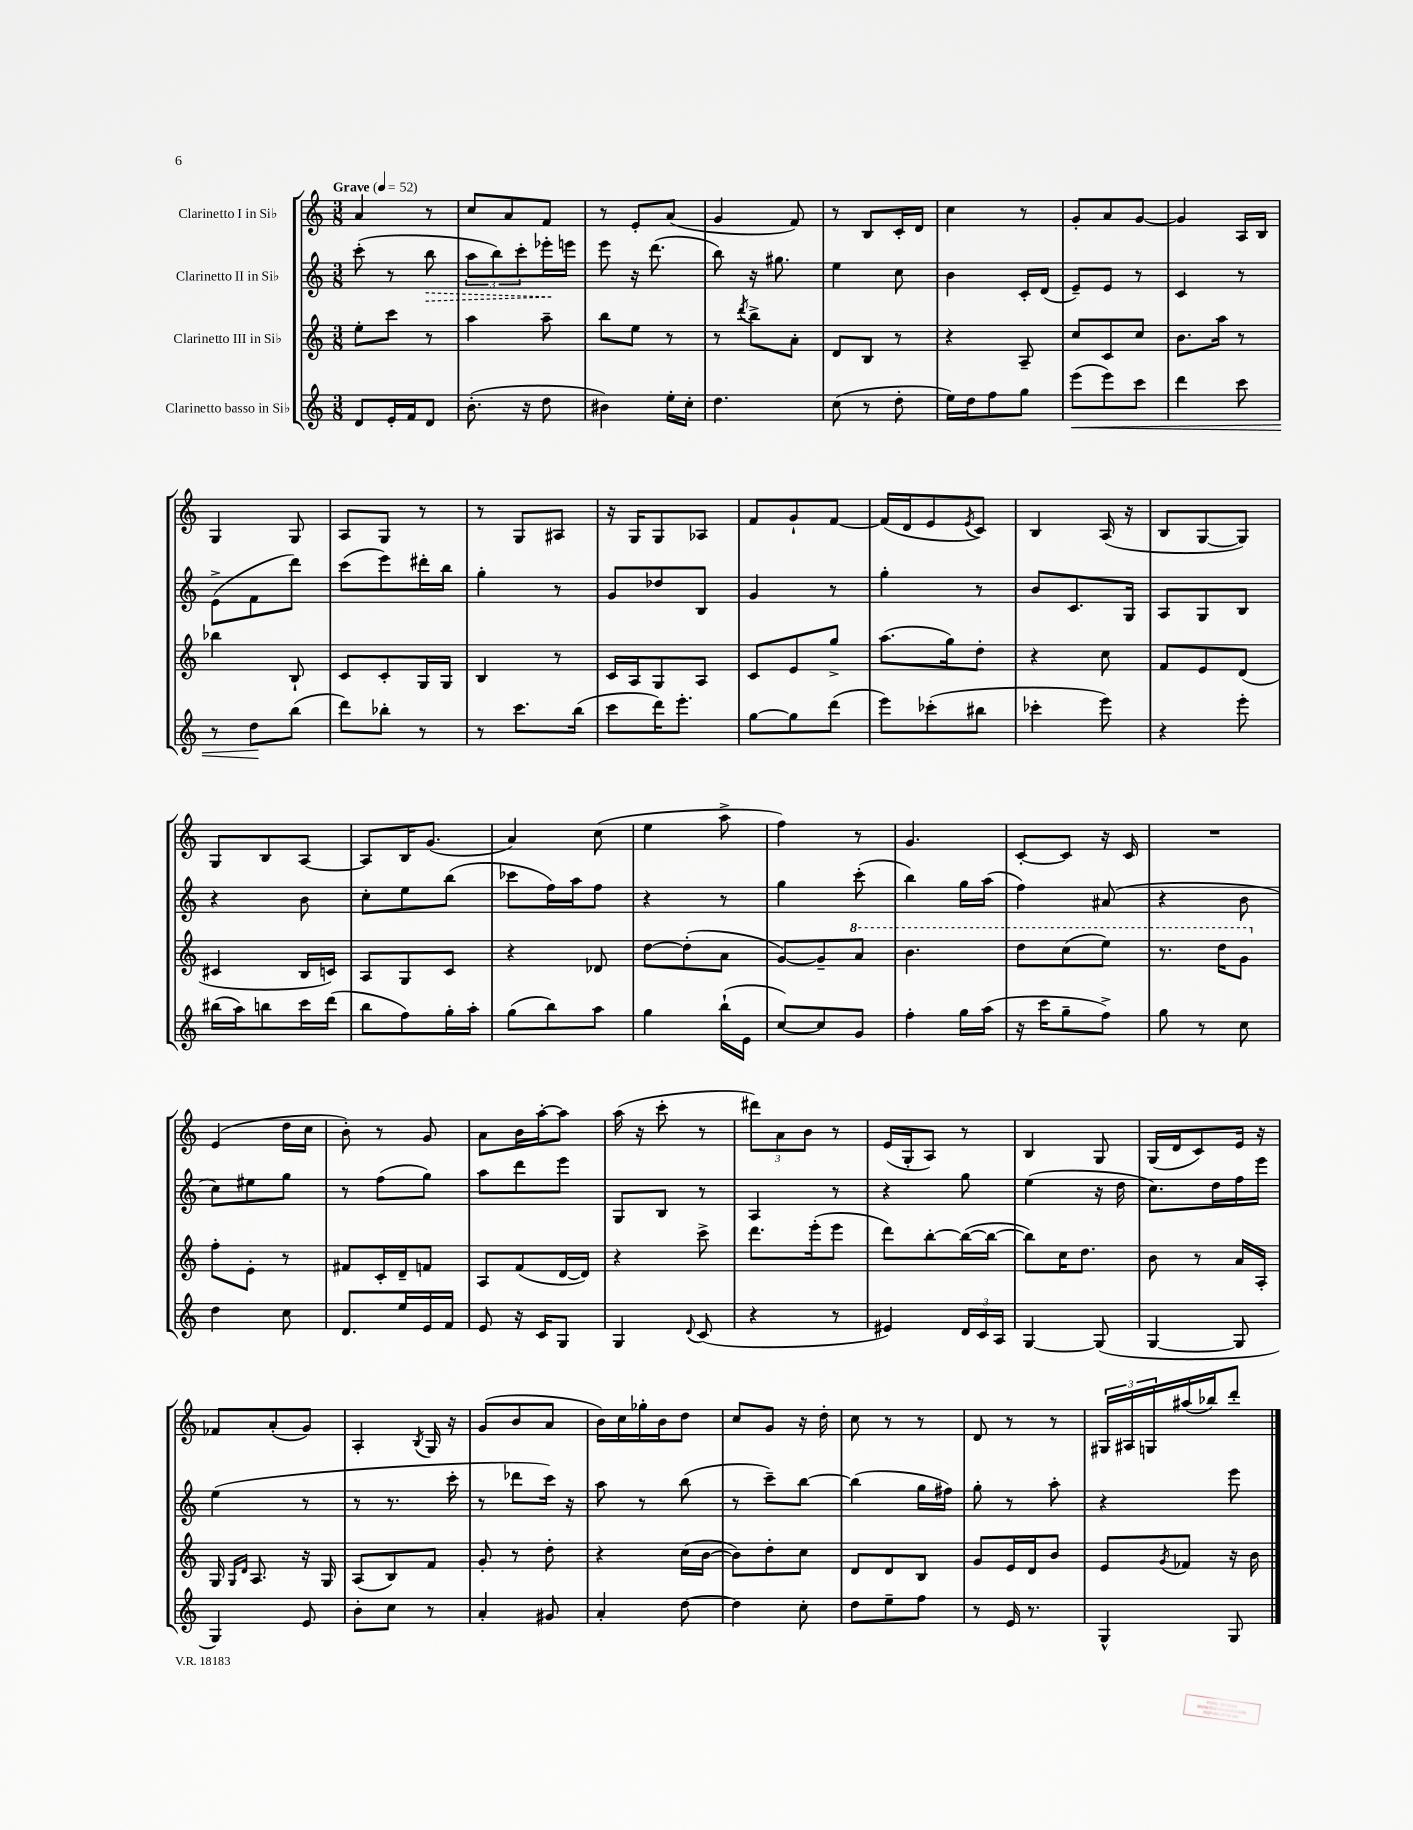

**kern	**dynam	**kern	**kern	**dynam	**kern
*part4	*part4	*part3	*part2	*part2	*part1
*staff4	*staff4	*staff3	*staff2	*staff2	*staff1
*I"Clarinetto basso in Si♭	*	*I"Clarinetto III in Si♭	*I"Clarinetto II in Si♭	*	*I"Clarinetto I in Si♭
*clefG2	*	*clefG2	*clefG2	*	*clefG2
*k[]	*	*k[]	*k[]	*	*k[]
*M3/8	*	*M3/8	*M3/8	*	*M3/8
*MM52	*	*MM52	*MM52	*	*MM52
=1	=1	=1	=1	=1	=1
!	!	!	!	!	!LO:TX:a:B:t=Grave
8d/L	.	8ee'\L	(8ccc'\	.	4a/
16e'/L	.	8ccc\J	8r	.	.
16f/J	.	.	.	.	.
!	!	!	!	!LO:HP:b	!
8d/J	.	8r	8bb\	>	8r
=2	=2	=2	=2	=2	=2
(8.b'\	.	4aa\	12aa\L	.	8cc/L
.	.	.	12bb\)	.	.
.	.	.	.	.	8a/
.	.	.	12ccc'\	.	.
16r	.	.	.	.	.
8dd\	.	8aa~\	16eee-X'\L	.	8f/J
.	.	.	16eeen\JJ	]	.
=3	=3	=3	=3	=3	=3
4b#X\)	.	8bb\L	8eee\	.	8r
.	.	8ee\J	16r	.	8e'/L
.	.	.	(8.ddd\	.	.
16ee'\LL	.	8r	.	.	(8a/J
16cc'\JJ	.	.	.	.	.
=4	=4	=4	=4	=4	=4
4.dd\	.	8r	8bb\)	.	4g/
.	.	8qddd/	.	.	.
.	.	8bb^\L	16r	.	.
.	.	.	8.gg#X\	.	.
.	.	8a'\J	.	.	8f/)
=5	=5	=5	=5	=5	=5
(8cc\	.	8d/L	4ee\	.	8r
8r	.	8B/J	.	.	8B/L
8dd'\	.	8r	8cc\	.	16c'/L
.	.	.	.	.	16d/JJ
=6	=6	=6	=6	=6	=6
16ee\LL)	.	4r	4b\	.	4cc\
16dd\J	.	.	.	.	.
8ff\	.	.	.	.	.
8gg\J	.	8A~/	16c'/LL	.	8r
.	.	.	(16d/JJ	.	.
=7	=7	=7	=7	=7	=7
!	!LO:HP:b	!	!	!	!
(8eee\L	<	8cc/L	8e~/L)	.	8g'/L
8eee\)	.	8c/	8e/J	.	8a/
8ccc\J	.	8cc/J	8r	.	[8g/J
=8	=8	=8	=8	=8	=8
4ddd\	.	8.b\L	4c/	.	4g/]
.	.	16aa\Jk	.	.	.
8ccc\	.	8r	8r	.	16A/LL
.	.	.	.	.	16B/JJ
!!LO:LB:g=z
=9	=9	=9	=9	=9	=9
8r	.	4bb-X\	(8e^\L	.	4G/
8dd\L	.	.	8f\	.	.
(8bb\J	[	8B`/	8ddd\J)	.	8G/
=10	=10	=10	=10	=10	=10
8ddd\L)	.	8c/L	(8ccc\L	.	8A/L
8bb-X'\J	.	8c'/	8eee\)	.	8G/J
8r	.	16G/L	16ddd#X'\L	.	8r
.	.	16G/JJ	16bb\JJ	.	.
=11	=11	=11	=11	=11	=11
8r	.	4B/	4gg'\	.	8r
8.ccc\L	.	.	.	.	8G/L
.	.	8r	8r	.	8A#X/J
(16bb\Jk	.	.	.	.	.
=12	=12	=12	=12	=12	=12
8ccc\L	.	16c/LL	8g/L	.	16r
.	.	16A/J	.	.	16G/KL
16ddd\K)	.	8G/	8dd-X/	.	8G/
8.eee'\J	.	.	.	.	.
.	.	8A/J	8B/J	.	8A-X/J
=13	=13	=13	=13	=13	=13
[8gg\L	.	8c/L	4g/	.	8f/L
8gg\]	.	8e/	.	.	8g`/
(8ddd\J	.	8gg^/J	8r	.	[8f/J
=14	=14	=14	=14	=14	=14
8eee\L)	.	(8.aa\L	4gg'\	.	(16f/LL]
.	.	.	.	.	16d/J
(8ccc-X'\	.	.	.	.	8e/
.	.	16gg\k)	.	.	.
.	.	.	.	.	8qe/
8bb#X\J	.	8dd'\J	8r	.	8c/J)
=15	=15	=15	=15	=15	=15
4ccc-X'\	.	4r	8b/L	.	4B/
.	.	.	8.c/	.	.
8eee\)	.	8cc\	.	.	(16A/
.	.	.	16G/Jk	.	16r
=16	=16	=16	=16	=16	=16
4r	.	8f/L	8A/L	.	8B/L
.	.	8e/	8G/	.	[8G/
8eee'\	.	(8d/J	8B/J	.	8G/J])
!!LO:LB:g=z
=17	=17	=17	=17	=17	=17
(16bb#X\LL	.	4c#X/	4r	.	8G/L
16aa\J)	.	.	.	.	.
8bbn\	.	.	.	.	8B/
16ccc\L	.	16B/LL	8b\	.	[8A/J
(16ddd\JJ	.	16cn/JJ)	.	.	.
=18	=18	=18	=18	=18	=18
8bb\L	.	8A/L	8cc'\L	.	8A/L]
8ff\)	.	8G/	8ee\	.	16B/K
.	.	.	.	.	(8.g/J
16gg'\L	.	8c/J	(8bb\J	.	.
16aa'\JJ	.	.	.	.	.
=19	=19	=19	=19	=19	=19
(8gg\L	.	4r	8ccc-X\L	.	4a/)
8bb\)	.	.	16ff\L)	.	.
.	.	.	16aa\J	.	.
8aa\J	.	8d-X/	8ff\J	.	(8cc\
=20	=20	=20	=20	=20	=20
4gg\	.	[8dd\L	4r	.	4ee\
.	.	(8dd'\]	.	.	.
(16bb`\LL	.	8a\J	8r	.	8aa^\
16e\JJ	.	.	.	.	.
=21	=21	=21	=21	=21	=21
[8cc/L)	.	[8g/L)	4gg\	.	4ff\)
8cc/]	.	8g~/]	.	.	.
*	*	*8va	*	*	*
8g/J	.	8aa/J	(8ccc'\	.	8r
=22	=22	=22	=22	=22	=22
4ff'\	.	4.bb\	4bb\)	.	4.g/
16gg\LL	.	.	16gg\LL	.	.
(16aa\JJ	.	.	(16aa\JJ	.	.
=23	=23	=23	=23	=23	=23
16r	.	8ddd\L	4ff\)	.	[8c'/L
16ccc\KL	.	.	.	.	.
8gg~\	.	(8ccc\	.	.	8c/J]
8ff^\J)	.	8eee\J)	(8a#X/	.	16r
.	.	.	.	.	16c/
=24	=24	=24	=24	=24	=24
8gg\	.	8.r	4r	.	4.r
8r	.	.	.	.	.
.	.	16ddd\KL	.	.	.
8cc\	.	8gg\J	8b\	.	.
!!LO:LB:g=z
=25	=25	=25	=25	=25	=25
*	*	*X8va	*	*	*
4dd\	.	8ff'\L	8cc\L)	.	(4e/
.	.	8e'\J	8ee#X\	.	.
8cc\	.	8r	8gg\J	.	16dd\LL
.	.	.	.	.	16cc\JJ
=26	=26	=26	=26	=26	=26
8.d/L	.	8f#X/L	8r	.	8b'\)
.	.	16c'/L	(8ff\L	.	8r
16ee/L	.	16d~/J	.	.	.
16e/	.	8fn/J	8gg\J)	.	8g/
16f/JJ	.	.	.	.	.
=27	=27	=27	=27	=27	=27
8e/	.	8A/L	8aa\L	.	8a\L
16r	.	(8f/	8ddd\	.	16b\L
16c/KL	.	.	.	.	[16aa'\J
8G/J	.	[16d/L	8eee\J	.	8aa\J]
.	.	16d/JJ])	.	.	.
=28	=28	=28	=28	=28	=28
4G/	.	4r	8G/L	.	(16aa\
.	.	.	.	.	16r
.	.	.	8B/J	.	8ccc'\
8qqd/	.	.	.	.	.
(8c/	.	8ccc^\	8r	.	8r
=29	=29	=29	=29	=29	=29
4r	.	8.ddd\L	4A/	.	12ddd#X\L)
.	.	.	.	.	12a\
.	.	.	.	.	12b\J
.	.	(16eee'\k	.	.	.
8r	.	8eee\J	8r	.	8r
=30	=30	=30	=30	=30	=30
4e#X/)	.	8ddd\L)	4r	.	(16e/LL
.	.	.	.	.	16G'/J
.	.	[8bb'\	.	.	8A/J)
24d/LL	.	(16bb\L_	8gg\	.	8r
24c/	.	.	.	.	.
.	.	16bb\JJ_	.	.	.
24A/JJ	.	.	.	.	.
=31	=31	=31	=31	=31	=31
[4G/	.	8bb\L])	(4ee\	.	4B/
.	.	16cc\K	.	.	.
.	.	8.dd\J	.	.	.
(8G/]	.	.	16r	.	8G/
.	.	.	16dd\	.	.
=32	=32	=32	=32	=32	=32
[4G/	.	8b\	8.cc\L)	.	(16G/LL
.	.	.	.	.	16d/J
.	.	8r	.	.	8c/)
.	.	.	16dd\L	.	.
8G/]	.	16a/LL	16ff\	.	16e/Jk
.	.	16A'/JJ	16eee\JJ	.	16r
!!LO:LB:g=z
=33	=33	=33	=33	=33	=33
4G/)	.	16G/	(4ee\	.	8f-X/L
.	.	16qqG/LL	.	.	.
.	.	16qqd/JJ	.	.	.
.	.	8.A/	.	.	.
.	.	.	.	.	(8a'/
8e/	.	16r	8r	.	8g/J)
.	.	16G/	.	.	.
=34	=34	=34	=34	=34	=34
8b'\L	.	(8A/L	8r	.	4A'/
8cc\J	.	8B/)	8.r	.	.
.	.	.	.	.	8qB/
8r	.	8f/J	.	.	16G/
.	.	.	16ccc'\	.	16r
=35	=35	=35	=35	=35	=35
4a'/	.	8g'/	8r	.	(8g/L
.	.	8r	8ddd-X\L	.	8b/
8g#X/	.	8dd'\	16ccc\Jk)	.	8a/J
.	.	.	16r	.	.
=36	=36	=36	=36	=36	=36
4a'/	.	4r	8aa\	.	16b\LL)
.	.	.	.	.	16cc\
.	.	.	8r	.	16gg-X'\
.	.	.	.	.	16b\J
[8dd\	.	(16cc\LL	(8bb\	.	8dd\J
.	.	[16b\JJ	.	.	.
=37	=37	=37	=37	=37	=37
4dd\]	.	8b\L])	8r	.	8cc/L
.	.	8dd'\	8ccc~\L)	.	8g/J
8cc'\	.	8cc\J	[8bb\J	.	16r
.	.	.	.	.	16dd'\
=38	=38	=38	=38	=38	=38
8dd\L	.	8d/L	(4bb\]	.	8cc\
8ee~\	.	8d/	.	.	8r
8ff\J	.	8B/J	16gg\LL	.	8r
.	.	.	16ff#X\JJ)	.	.
=39	=39	=39	=39	=39	=39
8r	.	8g/L	8gg'\	.	8d/
16e/	.	16e/L	8r	.	8r
8.r	.	16d/J	.	.	.
.	.	8b/J	8aa'\	.	8r
=40	=40	=40	=40	=40	=40
4G^^/	.	8e/L	4r	.	24G#X/LL
.	.	.	.	.	24A#X/
.	.	.	.	.	24Gn/
.	.	8qg/	.	.	.
.	.	8f-X/J	.	.	(16aa#X/
.	.	.	.	.	16bb-X/J)
8G/	.	16r	8eee\	.	8ddd'/J
.	.	16b\	.	.	.
==	==	==	==	==	==
*-	*-	*-	*-	*-	*-
